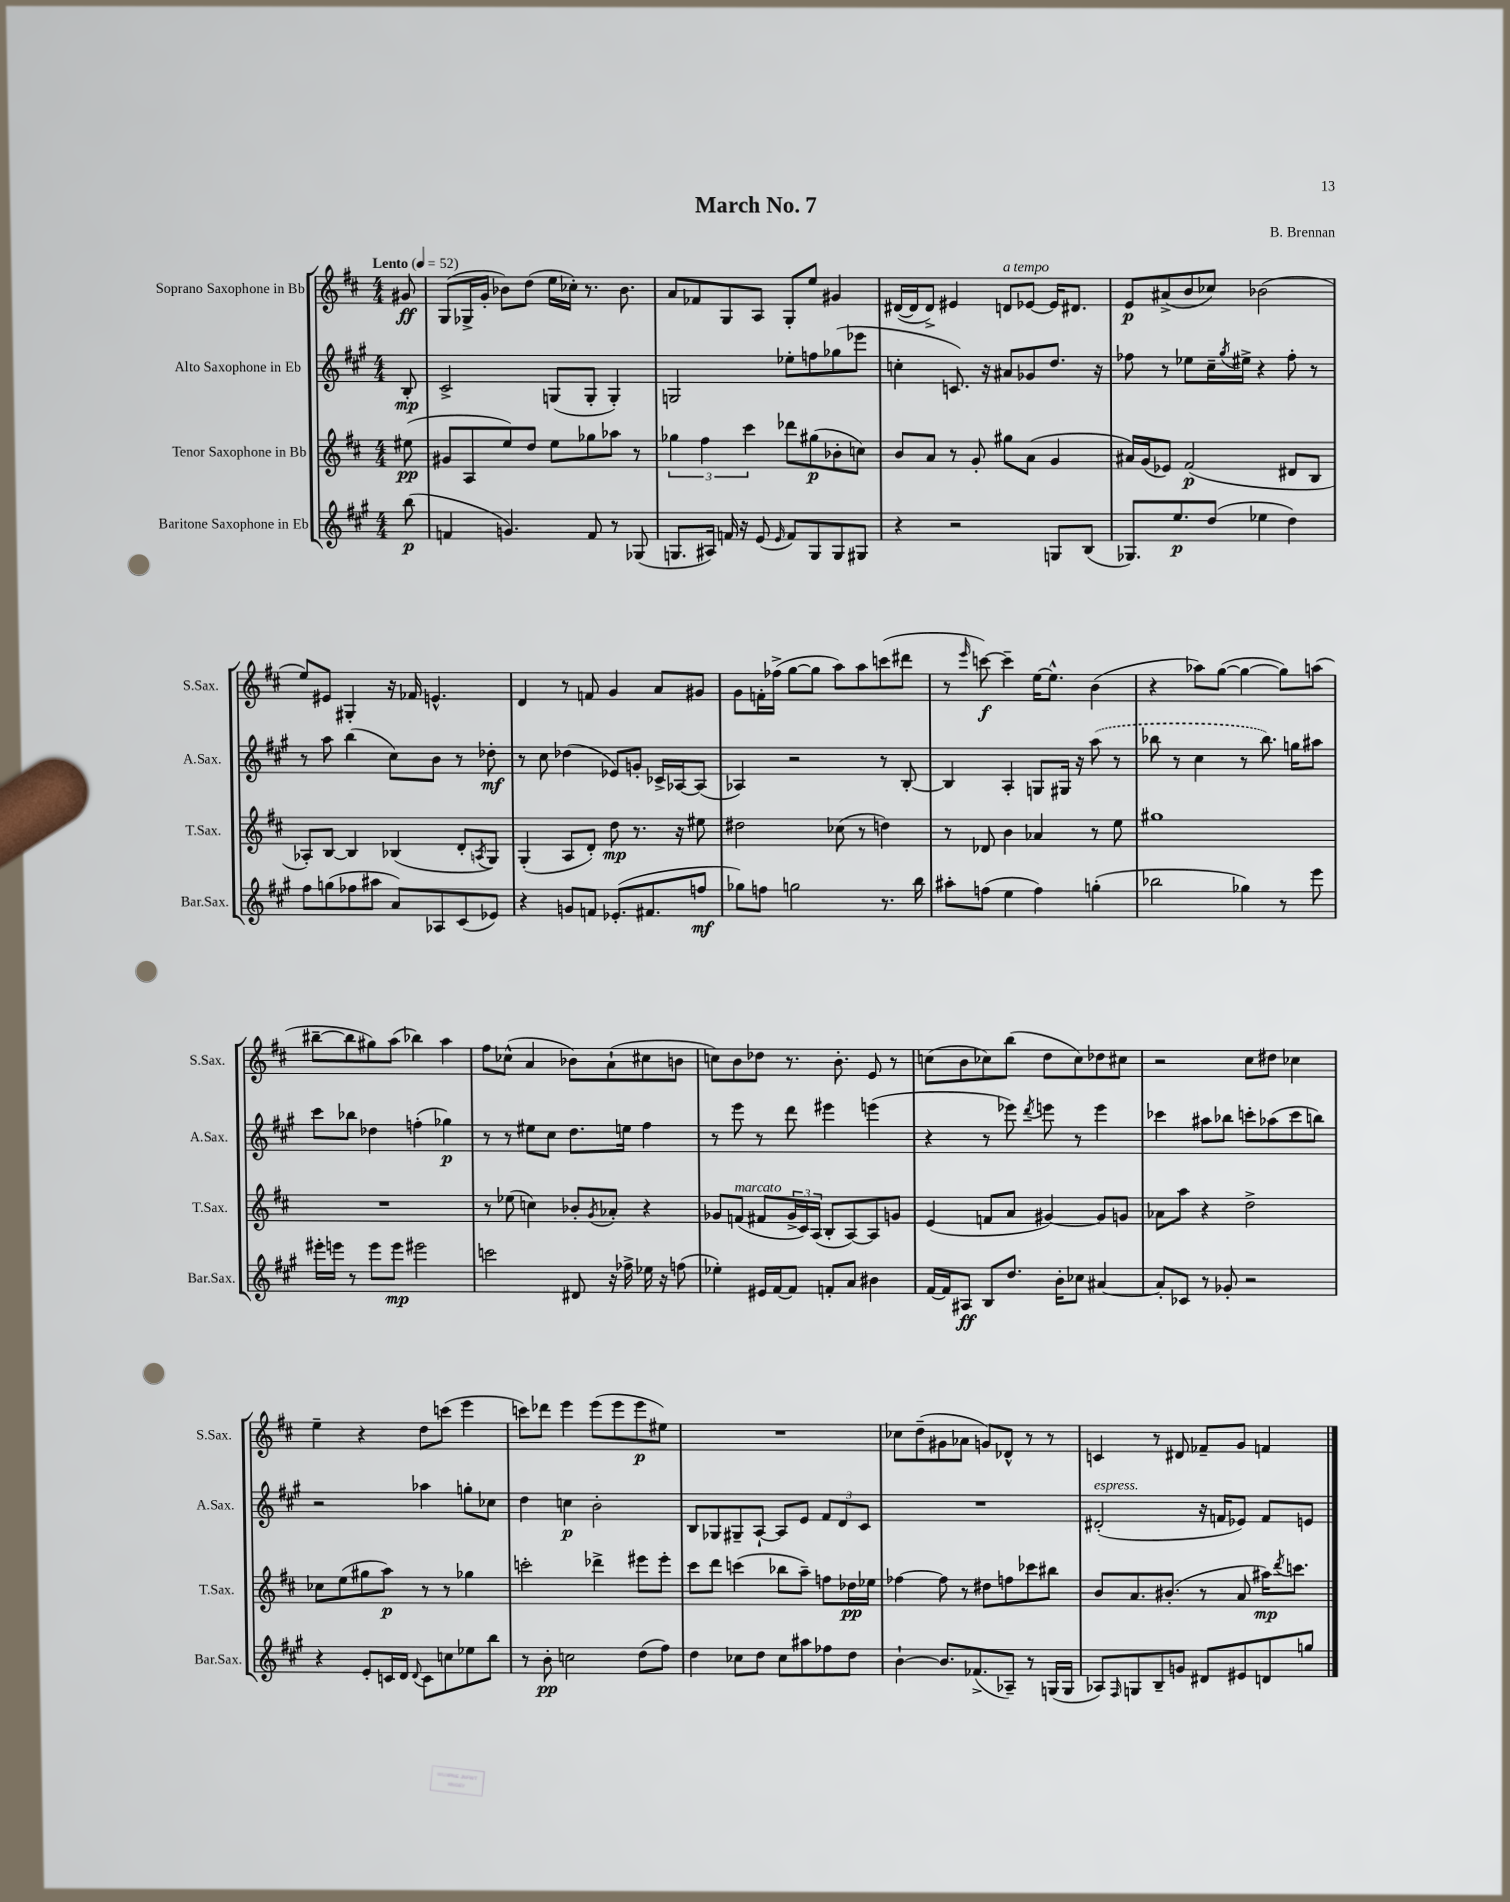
\header { title = "March No. 7" composer = "B. Brennan" }
<<
\new StaffGroup <<
\new Staff = "s0" \with { instrumentName = "Soprano Saxophone in Bb" shortInstrumentName = "S.Sax." } {
    \clef treble \key d \major \numericTimeSignature \time 4/4 \partial 8 \tempo "Lento" 4 = 52
    gis'8\ff |
    g8( ges16-> g'16-. bes'8) d''8( e''16 ces''16-.) r8. bes'8. |
    a'8 fes'8 g8 a8 g8-. e''8 gis'4 |
    dis'16~( dis'16 dis'8->) eis'4 d'8^\markup { \italic "a tempo" } ees'8~ ees'16 dis'8. |
    e'8\p ais'8->( b'8 ces''8) bes'2( |
    e''8) eis'8 gis4-. r16 fes'16 e'4.-^ |
    d'4 r8 f'8 g'4 a'8 gis'8 |
    g'8 f'16-. fes''16->( g''8~ g''8 a''8) a''8 c'''8( dis'''8 |
    r8 \grace { e'''16 } c'''8~\f) c'''4-- e''16~ e''8.-^ b'4( |
    r4 aes''8) g''8~( g''4~ g''8) a''8( |
    bis''8~-- bis''8 gis''8) a''8( bes''4) a''4 |
    fis''8 ces''8-^( a'4 bes'8) a'8-!( cis''8 b'8 |
    c''8) b'8 des''8 r8. b'8.-. e'8 r8 |
    c''8( b'8 ces''8) b''8( d''8 ces''8) des''8 cis''8 |
    r2 cis''8 dis''8 ces''4 |
    e''4-- r4 d''8 c'''8( e'''4 |
    c'''8) des'''8 e'''4 e'''8( e'''8 e'''8\p eis''8) |
    R1 |
    ces''8 d''8--( gis'8 aes'8 g'8) des'8-^ r8 r8 |
    c'4 r8 dis'8 fes'8-- g'8 f'4 \bar "|." |
}
\new Staff = "s1" \with { instrumentName = "Alto Saxophone in Eb" shortInstrumentName = "A.Sax." } {
    \clef treble \key a \major \numericTimeSignature \time 4/4 \partial 8
    b8-.\mp |
    cis'2-> g8( g8-. g4-.) |
    g2 ees''8-. f''8 ges''8( ees'''8 |
    c''4-. c'8.) r16 ais'8 ges'8 d''8. r16 |
    fes''8 r8 ees''8 cis''16-- \acciaccatura { gis''8 } eis''16-> r4 fes''8-. r8 |
    r8 a''8 b''4( cis''8) b'8 r8 des''8-.\mf |
    r8 cis''8 des''4( ees'8) g'8-. ces'16-> aes16~ aes8( |
    aes4) r2 r8 b8~-. |
    b4 a4-. g8 gis16 r16 \once \slurDashed a''8( r8 |
    bes''8 r8 cis''4 r8 bes''8.) g''16 ais''8 |
    cis'''8 bes''8 des''4 f''4-.( ges''4\p) |
    r8 r8 eis''8 cis''8 d''8. e''16 fis''4 |
    r8 e'''8 r8 d'''8 eis'''4 e'''4( |
    r4 r8 ees'''8) \acciaccatura { d'''8 } e'''8 r8 e'''4 |
    ces'''4 ais''8 bes''8 c'''8-. aes''8( c'''8 b''8) |
    r2 aes''4 g''8-. ces''8 |
    d''4 c''4\p b'2-. |
    b8 ges8 gis8-- a8~-! a8 e'8 \tuplet 3/2 { fis'8 d'8 cis'8 } |
    R1 |
    dis'2-.^\markup { \italic "espress." }( r16 f'16 ees'8) f'8 e'8 \bar "|." |
}
\new Staff = "s2" \with { instrumentName = "Tenor Saxophone in Bb" shortInstrumentName = "T.Sax." } {
    \clef treble \key d \major \numericTimeSignature \time 4/4 \partial 8
    eis''8\pp( |
    gis'8 a8 e''8) d''8 e''8 ges''8 aes''8 r8 |
    \tuplet 3/2 { ges''4 fis''4 cis'''4 } des'''8 gis''8\p( bes'8-. c''8) |
    b'8 a'8 r8 g'8-. gis''8 a'8( g'4 |
    ais'16) g'16( ees'8) fis'2\p( dis'8 b8 |
    aes8-.) b8~ b4 bes4( d'8-. \acciaccatura { a8 } g8) |
    g4-.( a8 d'8-.) d''8\mp r8. r16 eis''8 |
    dis''2 ces''8( r8 d''4) |
    r8 des'8 b'4 aes'4 r8 e''8 |
    gis''1 |
    R1 |
    r8 ees''8( c''4) bes'8-. \acciaccatura { g'8 } aes'8-. r4 |
    ges'8 f'8^\markup { \italic "marcato" }( fis'8 \tuplet 3/2 { ges'16-> cis'16) a16( } b8-. a8~) a8 g'8 |
    e'4( f'8 a'8 gis'4~) gis'8 g'8 |
    aes'8 a''8 r4 d''2-> |
    ces''8 e''8( gis''8 a''8\p) r8 r8 ges''4 |
    c'''2-. des'''4-> eis'''8 eis'''8-. |
    cis'''8 d'''8 c'''4( bes''8 a''8--) f''8 des''16\pp ees''16 |
    fes''4~ fes''8 r8 dis''8 f''8 ces'''8 bis''8 |
    b'8 a'8. bis'8.-.( r8 a'8 ais''16\mp) \acciaccatura { d'''8 } c'''8. \bar "|." |
}
\new Staff = "s3" \with { instrumentName = "Baritone Saxophone in Eb" shortInstrumentName = "Bar.Sax." } {
    \clef treble \key a \major \numericTimeSignature \time 4/4 \partial 8
    b''8\p( |
    f'4 g'4.) f'8 r8 ges8( |
    g8. ais16) f'16 r16 e'8( \grace { e'16 } f'8) g8 g8 gis8 |
    r4 r2 g8 b8( |
    ges8.) e''8.\p d''8( ees''4 d''4) |
    fis''8 g''8( fes''8 ais''8 a'8) aes8 cis'8( ees'8) |
    r4 g'8 f'8 ees'8.-.( fis'8. f''8\mf |
    ges''8) f''8 g''2 r8. b''16 |
    ais''8-. f''8( e''4 f''4) g''4-.( |
    bes''2 ges''4) r8 e'''8 |
    eis'''16-. e'''16 r8 e'''8 e'''8\mp eis'''2 |
    c'''2 dis'8 r16 fes''16-> ees''16 r16 f''8( |
    ees''4-.) eis'16 fis'16~ fis'8 f'8-. a'8 bis'4 |
    fis'16~ fis'16 ais8\ff b8 d''8. b'16-. ces''8 ais'4~ |
    ais'8-. ces'8 r8 ges'8-. r2 |
    r4 e'8-. c'16 d'16 \appoggiatura { d'8 } c'8 c''8 ees''8 b''8 |
    r8 b'8-.\pp c''2 d''8( fis''8) |
    d''4 ces''8 d''8 ces''8 ais''8 fes''8 d''8 |
    b'4~-! b'8. fes'8.->( aes8--) r8 g16( g16 |
    aes8) \grace { fis16 } g8 b8-- g'8 dis'8 eis'8 d'8 g''8 \bar "|." |
}
>>
>>
\layout { \context { \Score \remove "Bar_number_engraver" } }
